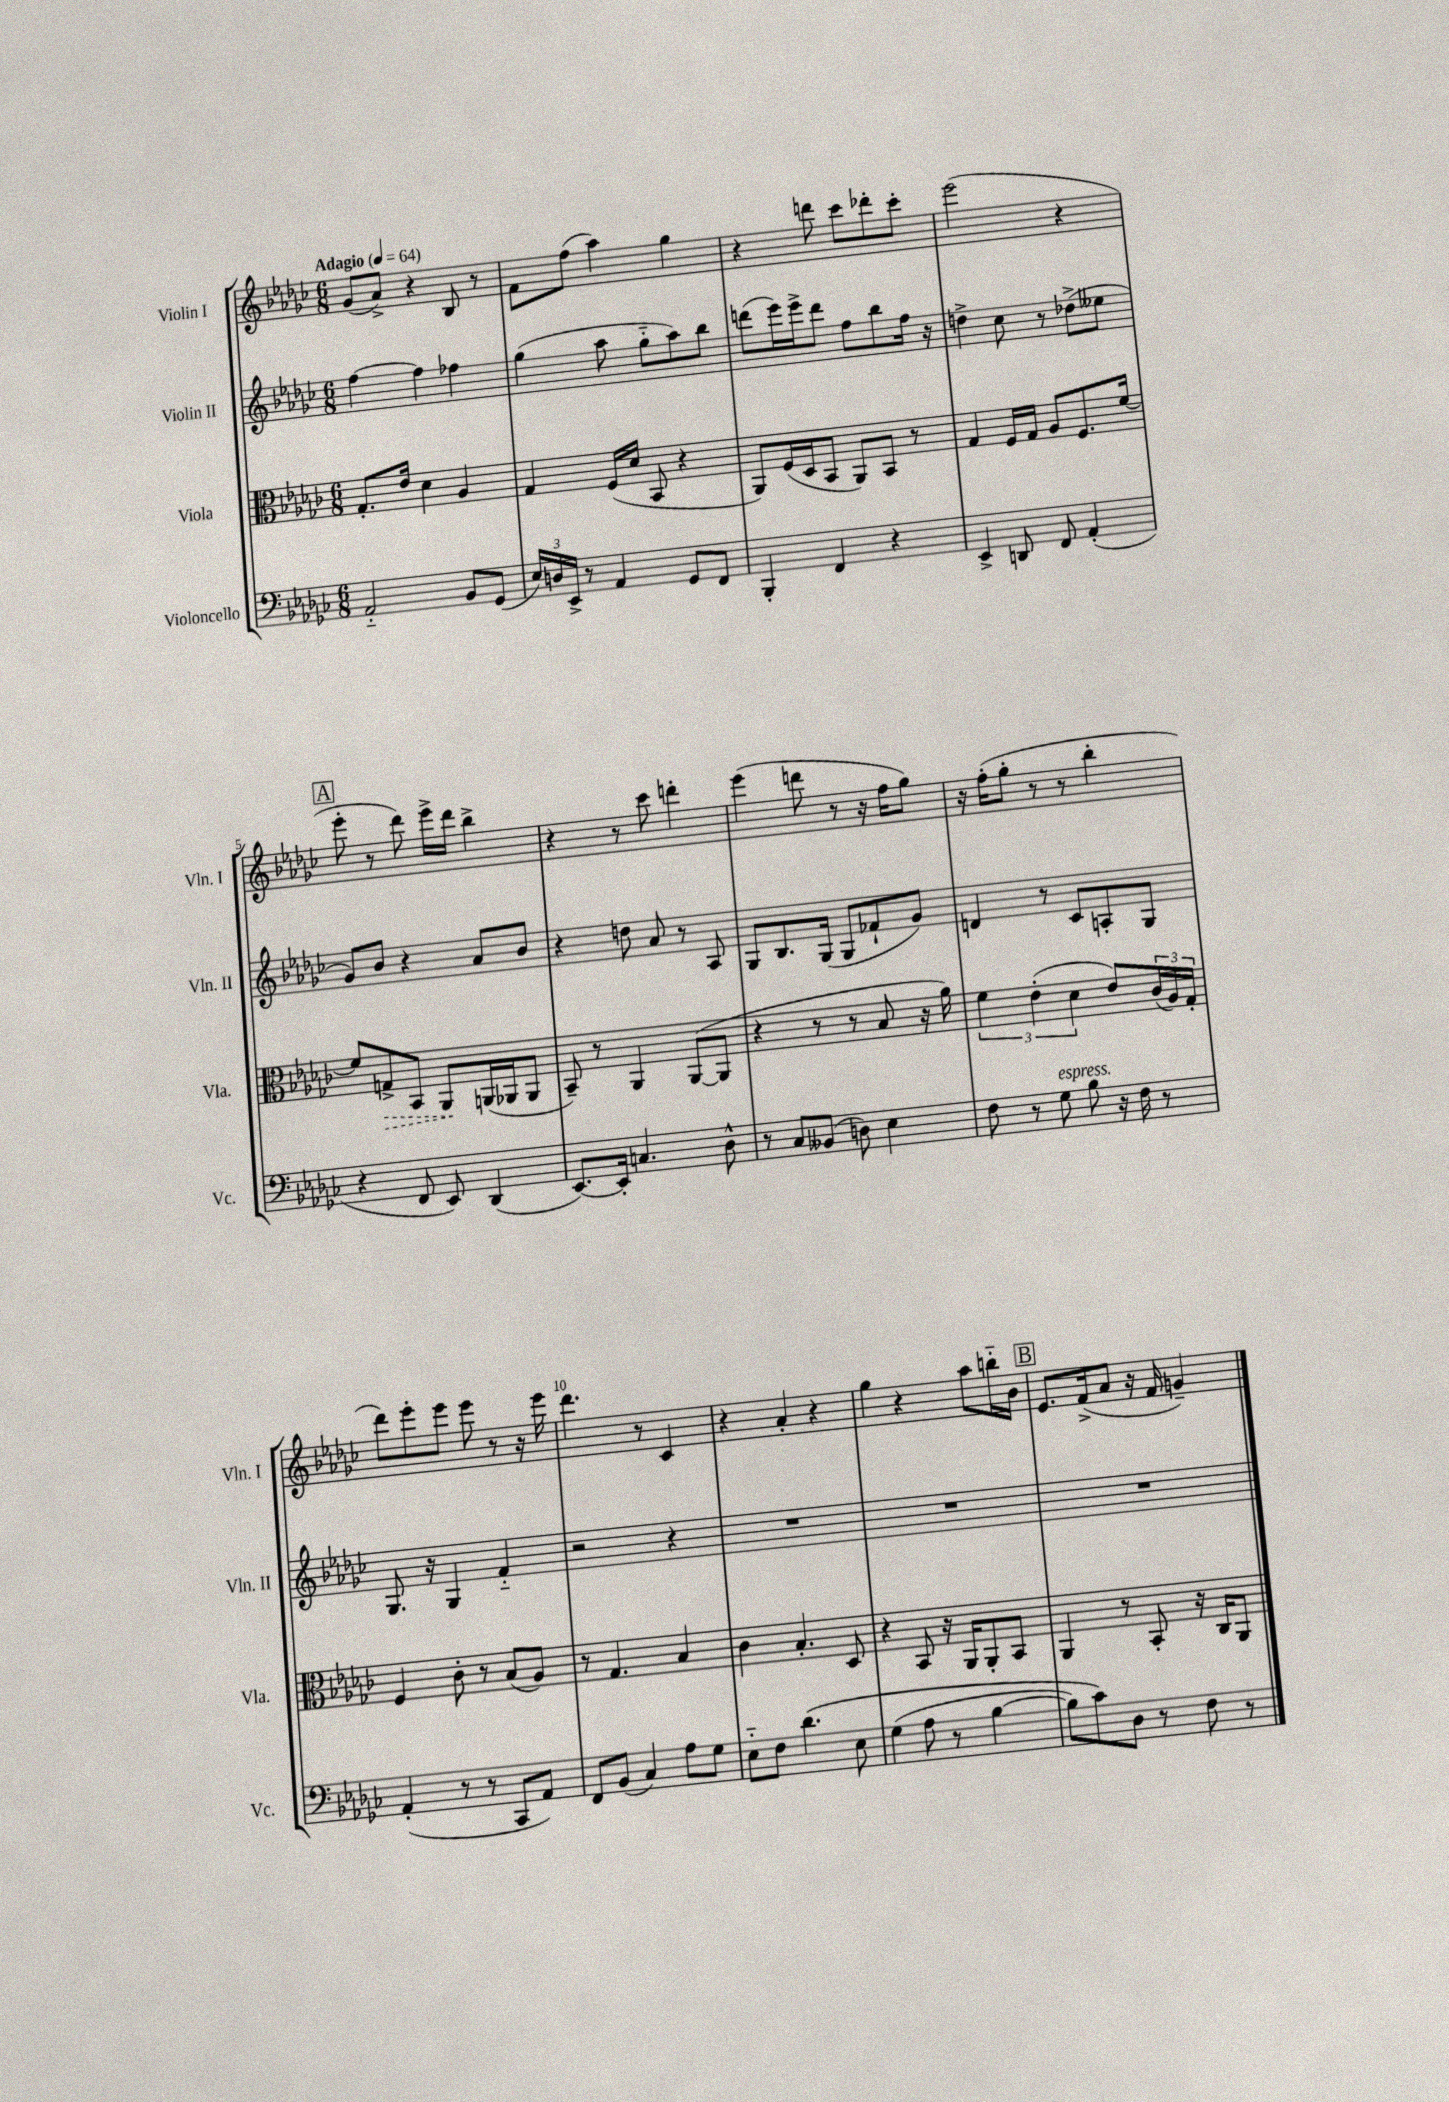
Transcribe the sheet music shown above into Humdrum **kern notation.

**kern	**kern	**kern	**kern
*staff4	*staff3	*staff2	*staff1
*clefF4	*clefC3	*clefG2	*clefG2
*k[b-e-a-d-g-c-]	*k[b-e-a-d-g-c-]	*k[b-e-a-d-g-c-]	*k[b-e-a-d-g-c-]
*M6/8	*M6/8	*M6/8	*M6/8
*MM64	*MM64	*MM64	*MM64
2AA-'~	8.G-'	[4ff	(8g-
.	.	.	8a-^)
.	16e-	.	.
.	4d-	4ff]	4r
8BB-	4A-	4ff-	8B-
(8GG-	.	.	8r
=	=	=	=
24E-)	4G-	(4gg-	8f
24D	.	.	.
24EE-^	.	.	.
8r	.	.	(8ff
4AA-	(16F	8aa-	4aa-)
.	16d-	.	.
.	8BB-	8gg-'~	.
8GG-	4r	8aa-)	4gg-
8FF	.	8bb-	.
=	=	=	=
4BBB-'	8AA-)	(8ddd	4r
.	(16F	16eee-)	.
.	16D-	16eee-^	.
4FF	8BB-	8ddd	8ddd
.	8AA-)	8ff	8ccc-
4r	8BB-	8bb-	8ddd-'
.	8r	16ff	8ccc-'
.	.	16r	.
=	=	=	=
4EE-^	4G-	4dd^	(2eee-
8DD	16F	8cc-	.
.	16G-	.	.
8FF	8A-	8r	.
(4AA-'	8.F	(8dd-^	4r
.	.	8ee--	.
.	[16f	.	.
=	=	=	=
4r	8f]	8g-)	8eee-'
.	8G^	8b-	8r
8FF	8BB-	4r	8ddd-)
8EE-)	8AA-	.	16eee-^
.	.	.	16ddd-
(4DD-	(16AA	8a-	4bb-^
.	16AA-	.	.
.	8AA-	8b-	.
=	=	=	=
[8.EE-)	8BB-~)	4r	4r
.	8r	.	.
16EE-']	.	.	.
4.C	4AA-	8dd	8r
.	.	8a-	8ccc-
.	([8AA-	8r	4ddd'
8D-^^	8AA-]	8A-	.
=	=	=	=
8r	4r	8G-	(4eee-
8C-	.	8.B-	.
(8BB--	8r	.	8ddd
.	.	(16G-	.
8D)	8r	8G-	8r
4E-	8B-	8f-`	16r
.	.	.	16ff
.	16r	8g-)	8gg-)
.	16a-)	.	.
=	=	=	=
8F	6f	4d	16r
.	.	.	(16ff'
8r	.	.	8gg-'
.	(6e-'	.	.
8G-	.	8r	8r
.	6d-	.	.
8B-	.	8c-	8r
16r	8e-)	8A'	4bb-'
16F	.	.	.
8r	(24c-	8G-	.
.	24A-)	.	.
.	24G-'	.	.
=	=	=	=
(4AA-'	4F	8.G-	8ddd-)
.	.	.	8eee-'
.	.	16r	.
8r	8c-'	4G-	8eee-
8r	8r	.	8eee-
8CC-	(8B-	4f'~	8r
8AA-)	8A-)	.	16r
.	.	.	16eee-
=	=	=	=
8FF	8r	2r	4.ddd-
(8BB-	4.G-	.	.
4C-)	.	.	.
.	.	.	8r
8A-	4B-	4r	4c-
8G-	.	.	.
=	=	=	=
8E-'~	4c-	2.r	4r
8F	.	.	.
&(4.d-	4.B-'	.	4a-'
.	.	.	4r
8E-	8D-	.	.
=	=	=	=
(4G-	4r	2.r	4gg-
8A-	8BB-	.	4r
8r	16r	.	.
.	16AA-	.	.
[4B-	8AA-'	.	8aa-
.	8BB-	.	16bb'~
.	.	.	16b-
=	=	=	=
8B-])	4AA-	2.r	8.e-
8c-&)	.	.	.
.	.	.	(16f^
8D-	8r	.	8a-
8r	8BB-'	.	16r
.	.	.	16f
8F	16r	.	4g~)
.	16C-	.	.
8r	8AA-	.	.
==	==	==	==
*-	*-	*-	*-
